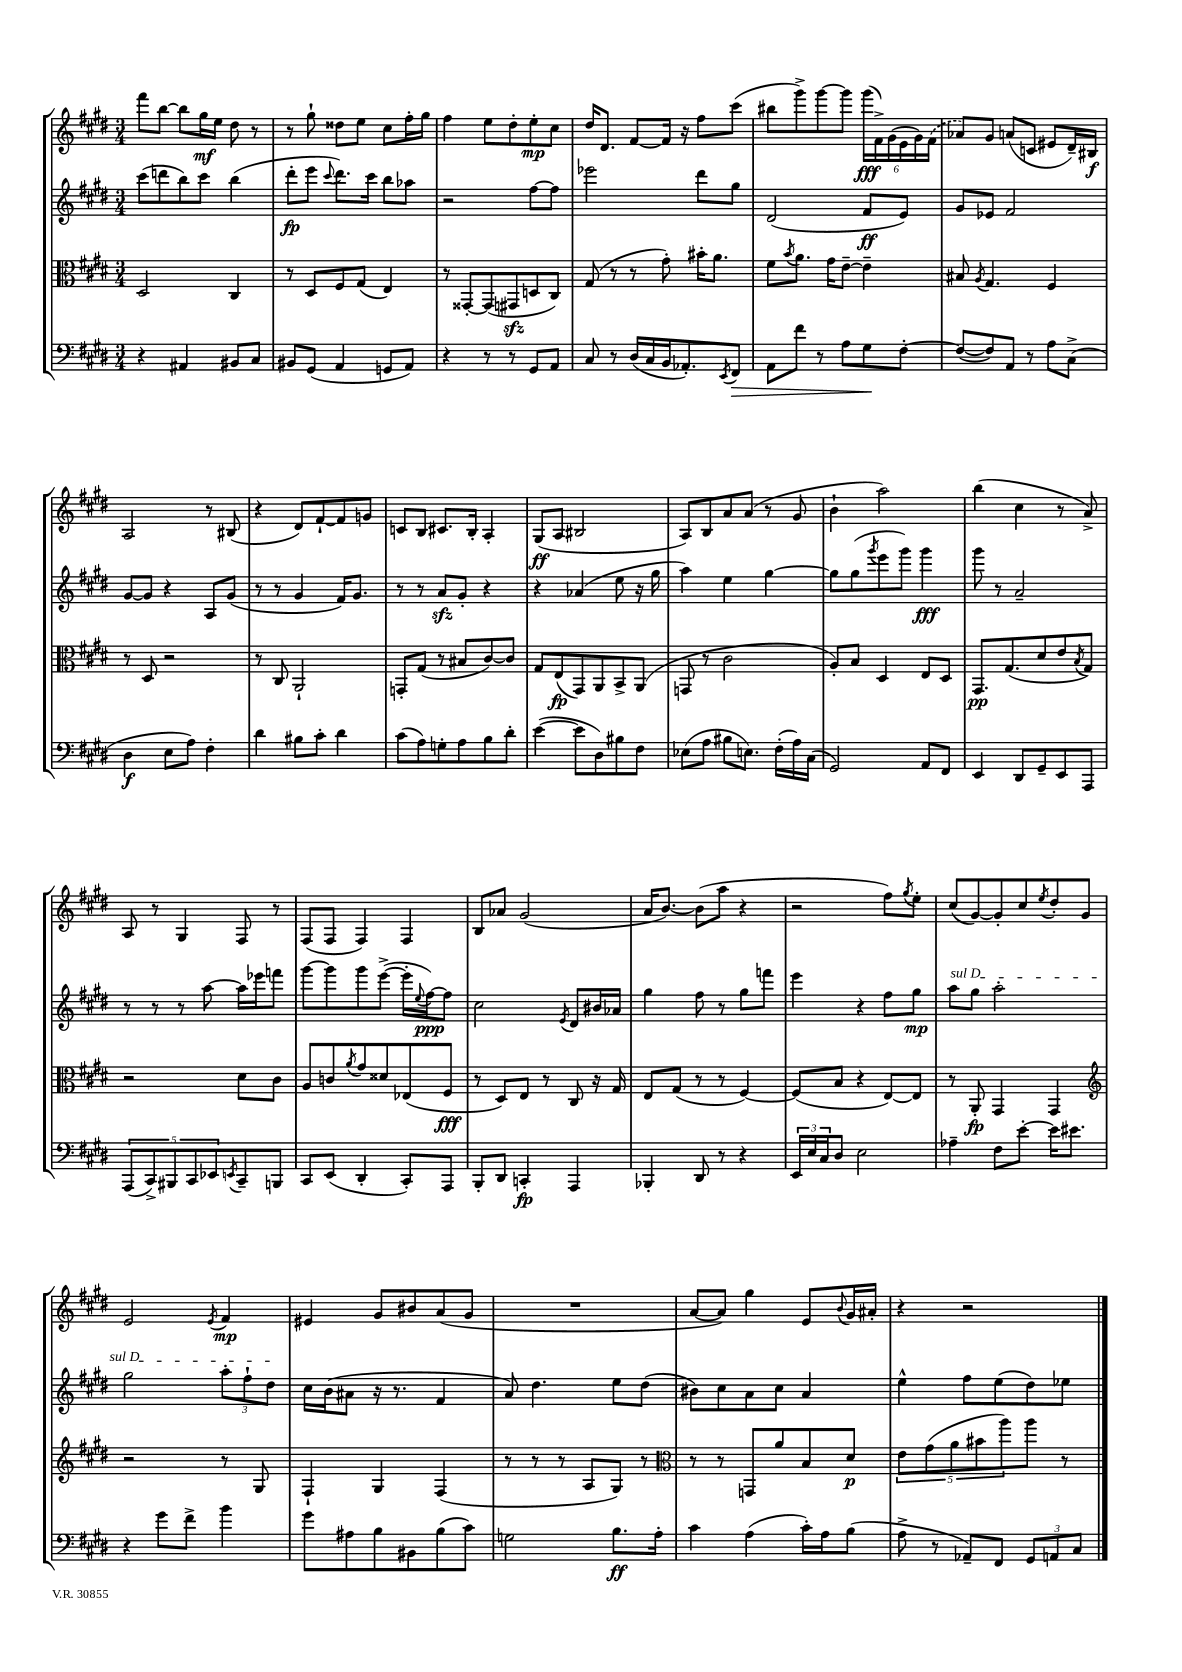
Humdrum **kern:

**kern	**dynam	**kern	**dynam	**kern	**dynam	**kern	**dynam
*part4	*part4	*part3	*part3	*part2	*part2	*part1	*part1
*staff4	*staff4	*staff3	*staff3	*staff2	*staff2	*staff1	*staff1
*clefF4	*	*clefC3	*	*clefG2	*	*clefG2	*
*k[f#c#g#d#]	*	*k[f#c#g#d#]	*	*k[f#c#g#d#]	*	*k[f#c#g#d#]	*
*M3/4	*	*M3/4	*	*M3/4	*	*M3/4	*
=103	=103	=103	=103	=103	=103	=103	=103
4r	.	2D#/	.	(8ccc#\L	.	8fff#\L	.
.	.	.	.	8dddn\	.	[8bb\J	.
4AA#X/	.	.	.	8bb\)	.	8bb\L]	.
.	.	.	.	8ccc#\J	.	16gg#\L	mf
.	.	.	.	.	.	16ee\JJ	.
8BB#X/L	.	4C#/	.	(4bb\	.	8dd#\	.
8C#/J	.	.	.	.	.	8r	.
=104	=104	=104	=104	=104	=104	=104	=104
8BB#X/L	.	8r	.	8ddd#'\L	fp	8r	.
(8GG#/J	.	8D#/L	.	8eee\J	.	8gg#`\	.
.	.	.	.	8qqccc#/	.	.	.
4AA/	.	8F#/	.	8.ddd#\L)	.	8dd##X\L	.
.	.	(8G#/J	.	.	.	8ee\J	.
.	.	.	.	16ccc#\Jk	.	.	.
8GGn/L	.	4E/)	.	8bb\L	.	8cc#\L	.
8AA/J)	.	.	.	8aa-X\J	.	16ff#'\L	.
.	.	.	.	.	.	16gg#\JJ	.
=105	=105	=105	=105	=105	=105	=105	=105
4r	.	8r	.	2r	.	4ff#\	.
.	.	[8GG##X'/L	.	.	.	.	.
8r	.	(8GG##/]	.	.	.	8ee\L	.
8r	.	8GG#Xzz/	.	.	.	8dd#'\	.
8GG#/L	.	8Dn/	.	[8ff#\L	.	8ee'\	mp
8AA/J	.	8C#/J)	.	8ff#\J]	.	8cc#\J	.
=106	=106	=106	=106	=106	=106	=106	=106
8C#/	.	(8G#/	.	2eee-X\	.	16dd#/KL	.
.	.	.	.	.	.	8.d#/J	.
8r	.	8r	.	.	.	.	.
(16D#/LL	.	8r	.	.	.	[8f#/L	.
16C#/	.	.	.	.	.	.	.
16BB/J	.	8g#'\)	.	.	.	16f#/Jk]	.
8.AA-X'/)	.	.	.	.	.	16r	.
.	.	16b#X'\KL	.	8ddd#\L	.	8ff#\L	.
.	.	8.a\J	.	.	.	.	.
8qEE/	.	.	.	.	.	.	.
!	!LO:HP:b	!	!	!	!	!	!
8FF#/J	>	.	.	8gg#\J	.	(8ccc#\J	.
=107	=107	=107	=107	=107	=107	=107	=107
8AA\L	.	8f#\L	.	(2d#/	.	8bb#X\L	.
.	.	8qb/	.	.	.	.	.
8f#\J	.	8.a\J	.	.	.	8ggg#^\)	.
8r	.	.	.	.	.	[8ggg#\	.
.	.	16g#\KL	.	.	.	.	.
8A\L	.	[8e~\J	.	.	.	8ggg#\J]	.
8G#\	.	4e~\]	.	8f#/L	ff	(24ggg#\LL	fff
.	.	.	.	.	.	24f#^\)	.
.	.	.	.	.	.	(24g#\	.
[8F#'\J	]	.	.	8e/J)	.	24e\	.
.	.	.	.	.	.	24g#\)	.
.	.	.	.	.	.	(24f#\JJ	.
=108	=108	=108	=108	=108	=108	=108	=108
(8F#/L_	.	8B#X/	.	8g#/L	.	8a-X/L)	.
.	.	8qA/	.	.	.	.	.
8F#/])	.	4.G#/	.	8e-X/J	.	8g#/J	.
8AA/J	.	.	.	2f#/	.	(8an/L	.
8r	.	.	.	.	.	8cn/J	.
8A\L	.	4F#/	.	.	.	8e#X/L	.
(8C#^\J	.	.	.	.	.	16d#~/L)	.
.	.	.	.	.	.	16B#X/JJ	f
!!LO:LB:g=z
=109	=109	=109	=109	=109	=109	=109	=109
4D#\	f	8r	.	[8g#/L	.	2A/	.
.	.	8D#/	.	8g#/J]	.	.	.
8E\L	.	2r	.	4r	.	.	.
8A\J)	.	.	.	.	.	.	.
4F#'\	.	.	.	8A/L	.	8r	.
.	.	.	.	(8g#/J	.	(8B#X/	.
=110	=110	=110	=110	=110	=110	=110	=110
4d#\	.	8r	.	8r	.	4r	.
.	.	8C#/	.	8r	.	.	.
8B#X\L	.	2AA`/	.	4g#/	.	8d#/L)	.
8c#'\J	.	.	.	.	.	[8f#`/	.
4d#\	.	.	.	16f#/KL)	.	8f#/]	.
.	.	.	.	8.g#/J	.	.	.
.	.	.	.	.	.	8gn/J	.
=111	=111	=111	=111	=111	=111	=111	=111
(8c#\L	.	8GGn'/L	.	8r	.	8cn/L	.
8A\)	.	(8G#/J	.	8r	.	8B/J	.
8Gn'\	.	8r	.	8azz/L	.	8.c#X/L	.
8A\	.	8B#X/L	.	8g#'/J	.	.	.
.	.	.	.	.	.	16B'/Jk	.
8B\	.	[8c#/)	.	4r	.	4A'/	.
8d#'\J	.	8c#/J]	.	.	.	.	.
=112	=112	=112	=112	=112	=112	=112	=112
([4e\	.	8G#/L	.	4r	.	(8G#/L	ff
.	.	(8E/	fp	.	.	8A/J	.
8e\L]	.	8GG#/)	.	(4a-X/	.	2B#X/	.
8D#\)	.	8AA/	.	.	.	.	.
8B#X\	.	8BB^/	.	8ee\	.	.	.
8F#\J	.	(8AA/J	.	16r	.	.	.
.	.	.	.	16gg#\	.	.	.
=113	=113	=113	=113	=113	=113	=113	=113
(8E-X\L	.	8GGn/	.	4aa\)	.	8A/L)	.
8A\J	.	8r	.	.	.	8B/	.
8B#X\L	.	2c#\	.	4ee\	.	8a/	.
8.En\J)	.	.	.	.	.	(8a/J	.
.	.	.	.	[4gg#\	.	8r	.
(16F#'\LL	.	.	.	.	.	.	.
16A\)	.	.	.	.	.	8g#/	.
(16C#\JJ	.	.	.	.	.	.	.
=114	=114	=114	=114	=114	=114	=114	=114
2GG#/)	.	8A'/L)	.	8gg#\L]	.	4b`\	.
.	.	8B/J	.	(8gg#\	.	.	.
.	.	.	.	8qggg#/	.	.	.
.	.	4D#/	.	8eee\	.	2aa\)	.
.	.	.	.	8ggg#\J)	.	.	.
8AA/L	.	8E/L	.	4ggg#\	fff	.	.
8FF#/J	.	8D#/J	.	.	.	.	.
=115	=115	=115	=115	=115	=115	=115	=115
4EE/	.	8.GG#/L	pp	8ggg#\	.	(4bb\	.
.	.	.	.	8r	.	.	.
.	.	(8.G#/	.	.	.	.	.
8DD#/L	.	.	.	2a~/	.	4cc#\	.
8GG#~/	.	8d#/	.	.	.	.	.
8EE/	.	8e/	.	.	.	8r	.
.	.	8qB/	.	.	.	.	.
8AAA/J	.	8G#/J)	.	.	.	8a^/)	.
!!LO:LB:g=z
=116	=116	=116	=116	=116	=116	=116	=116
(10AAA/L	.	2r	.	8r	.	8A/	.
10CC#^/)	.	.	.	.	.	.	.
.	.	.	.	8r	.	8r	.
10BBB#X/	.	.	.	.	.	.	.
.	.	.	.	8r	.	4G#/	.
10CC#/	.	.	.	.	.	.	.
.	.	.	.	[8aa\	.	.	.
10EE-X/	.	.	.	.	.	.	.
8qEEn/	.	.	.	.	.	.	.
8CC#~/	.	8d#\L	.	16aa\LL]	.	8F#/	.
.	.	.	.	16eee-X\J	.	.	.
8BBBn/J	.	8c#\J	.	8fffn\J	.	8r	.
=117	=117	=117	=117	=117	=117	=117	=117
8CC#/L	.	8A/L	.	[8ggg#\L	.	(8F#/L	.
(8EE/J	.	8cn/	.	8ggg#\]	.	8F#/J	.
.	.	8qa/	.	.	.	.	.
4DD#'/	.	8g#/	.	8ggg#\	.	4F#/)	.
.	.	8d##X/	.	([8eee^\J	.	.	.
8CC#'/L)	.	(8E-X/	.	16eee'\LL]	.	4F#/	.
.	.	.	.	8qqee/	.	.	.
.	.	.	.	[16ff#\J)	ppp	.	.
8AAA/J	.	8F#/J	fff	8ff#\J]	.	.	.
=118	=118	=118	=118	=118	=118	=118	=118
8BBB'/L	.	8r	.	2cc#\	.	8B/L	.
8DD#/J	.	8D#/L)	.	.	.	8a-X/J	.
4CCn'/	fp	8E/J	.	.	.	(2g#/	.
.	.	8r	.	.	.	.	.
.	.	.	.	8qe/	.	.	.
4AAA/	.	8C#/	.	8d#/L	.	.	.
.	.	16r	.	16b#X/L	.	.	.
.	.	16G#/	.	16a-X/JJ	.	.	.
=119	=119	=119	=119	=119	=119	=119	=119
4BBB-X'/	.	8E/L	.	4gg#\	.	16a/KL	.
.	.	.	.	.	.	[8.b/J)	.
.	.	(8G#/J	.	.	.	.	.
8DD#/	.	8r	.	8ff#\	.	(8b\L]	.
8r	.	8r	.	8r	.	8aa\J	.
4r	.	[4F#/)	.	8gg#\L	.	4r	.
.	.	.	.	8fffn\J	.	.	.
=120	=120	=120	=120	=120	=120	=120	=120
24EE/LL	.	(8F#/L]	.	4eee\	.	2r	.
24E/	.	.	.	.	.	.	.
24C#/J	.	.	.	.	.	.	.
8D#/J	.	8B/J	.	.	.	.	.
2E\	.	4r	.	4r	.	.	.
.	.	[8E/L)	.	8ff#\L	.	8ff#\L)	.
.	.	.	.	.	.	8qgg#/	.
.	.	8E/J]	.	8gg#\J	mp	8ee'\J	.
=121	=121	=121	=121	=121	=121	=121	=121
!	!	!	!	!LO:TX:a:i:t=sul D	!	!	!
4A-X~\	.	8r	.	8aa\L	.	(8cc#/L	.
.	.	8AA'/	fp	8gg#\J	.	[8g#/)	.
8F#\L	.	4GG#/	.	2aa'\	.	8g#'/]	.
[8e'\J	.	.	.	.	.	8cc#/	.
.	.	.	.	.	.	8qee/	.
16e\KL]	.	4GG#/	.	.	.	8dd#'/	.
8.e#X\J	.	.	.	.	.	.	.
.	.	.	.	.	.	8g#/J	.
!!LO:LB:g=z
=122	=122	=122	=122	=122	=122	=122	=122
*	*	*clefG2	*	*	*	*	*
4r	.	2r	.	2gg#\	.	2e/	.
8g#\L	.	.	.	.	.	.	.
8f#^\J	.	.	.	.	.	.	.
.	.	.	.	.	.	8qe/	.
4b\	.	8r	.	12aa'\L	.	4f#/	mp
.	.	.	.	12ff#`\	.	.	.
.	.	8G#/	.	.	.	.	.
.	.	.	.	12dd#\J	.	.	.
=123	=123	=123	=123	=123	=123	=123	=123
8g#\L	.	4F#`/	.	16cc#\LL	.	4e#X/	.
.	.	.	.	(16b\J	.	.	.
8A#X\	.	.	.	8a#X\J	.	.	.
8B\	.	4G#/	.	16r	.	8g#/L	.
.	.	.	.	8.r	.	.	.
8BB#X\	.	.	.	.	.	8b#X/	.
(8B\	.	(4F#/	.	4f#/	.	(8a/	.
8c#\J)	.	.	.	.	.	8g#/J	.
=124	=124	=124	=124	=124	=124	=124	=124
2Gn\	.	8r	.	8a/)	.	2.r	.
.	.	8r	.	4.dd#\	.	.	.
.	.	8r	.	.	.	.	.
.	.	8A/L	.	.	.	.	.
8.B\L	ff	8G#/J)	.	8ee\L	.	.	.
.	.	8r	.	(8dd#\J	.	.	.
16A'\Jk	.	.	.	.	.	.	.
=125	=125	=125	=125	=125	=125	=125	=125
*	*	*clefC3	*	*	*	*	*
4c#\	.	8r	.	8b#X\L)	.	[8a/L	.
.	.	8r	.	8cc#\	.	8a/J])	.
(4A\	.	8GGn/L	.	8a\	.	4gg#\	.
.	.	8a/	.	8cc#\J	.	.	.
16c#'\LL)	.	8B/	.	4a/	.	8e/L	.
16A\J	.	.	.	.	.	.	.
.	.	.	.	.	.	8qqb/	.
(8B\J	.	8d#/J	p	.	.	16g#/L	.
.	.	.	.	.	.	16a#X'/JJ	.
=126	=126	=126	=126	=126	=126	=126	=126
8A^\	.	10e\L	.	4ee^^\	.	4r	.
.	.	(10g#\	.	.	.	.	.
8r	.	.	.	.	.	.	.
.	.	10a\	.	.	.	.	.
8AA-X~/L)	.	.	.	8ff#\L	.	2r	.
.	.	10b#X\	.	.	.	.	.
8FF#/J	.	.	.	(8ee\	.	.	.
.	.	10aa\)	.	.	.	.	.
12GG#/L	.	8aa\J	.	8dd#\)	.	.	.
12AAn/	.	.	.	.	.	.	.
.	.	8r	.	8ee-X\J	.	.	.
12C#/J	.	.	.	.	.	.	.
==	==	==	==	==	==	==	==
*-	*-	*-	*-	*-	*-	*-	*-
